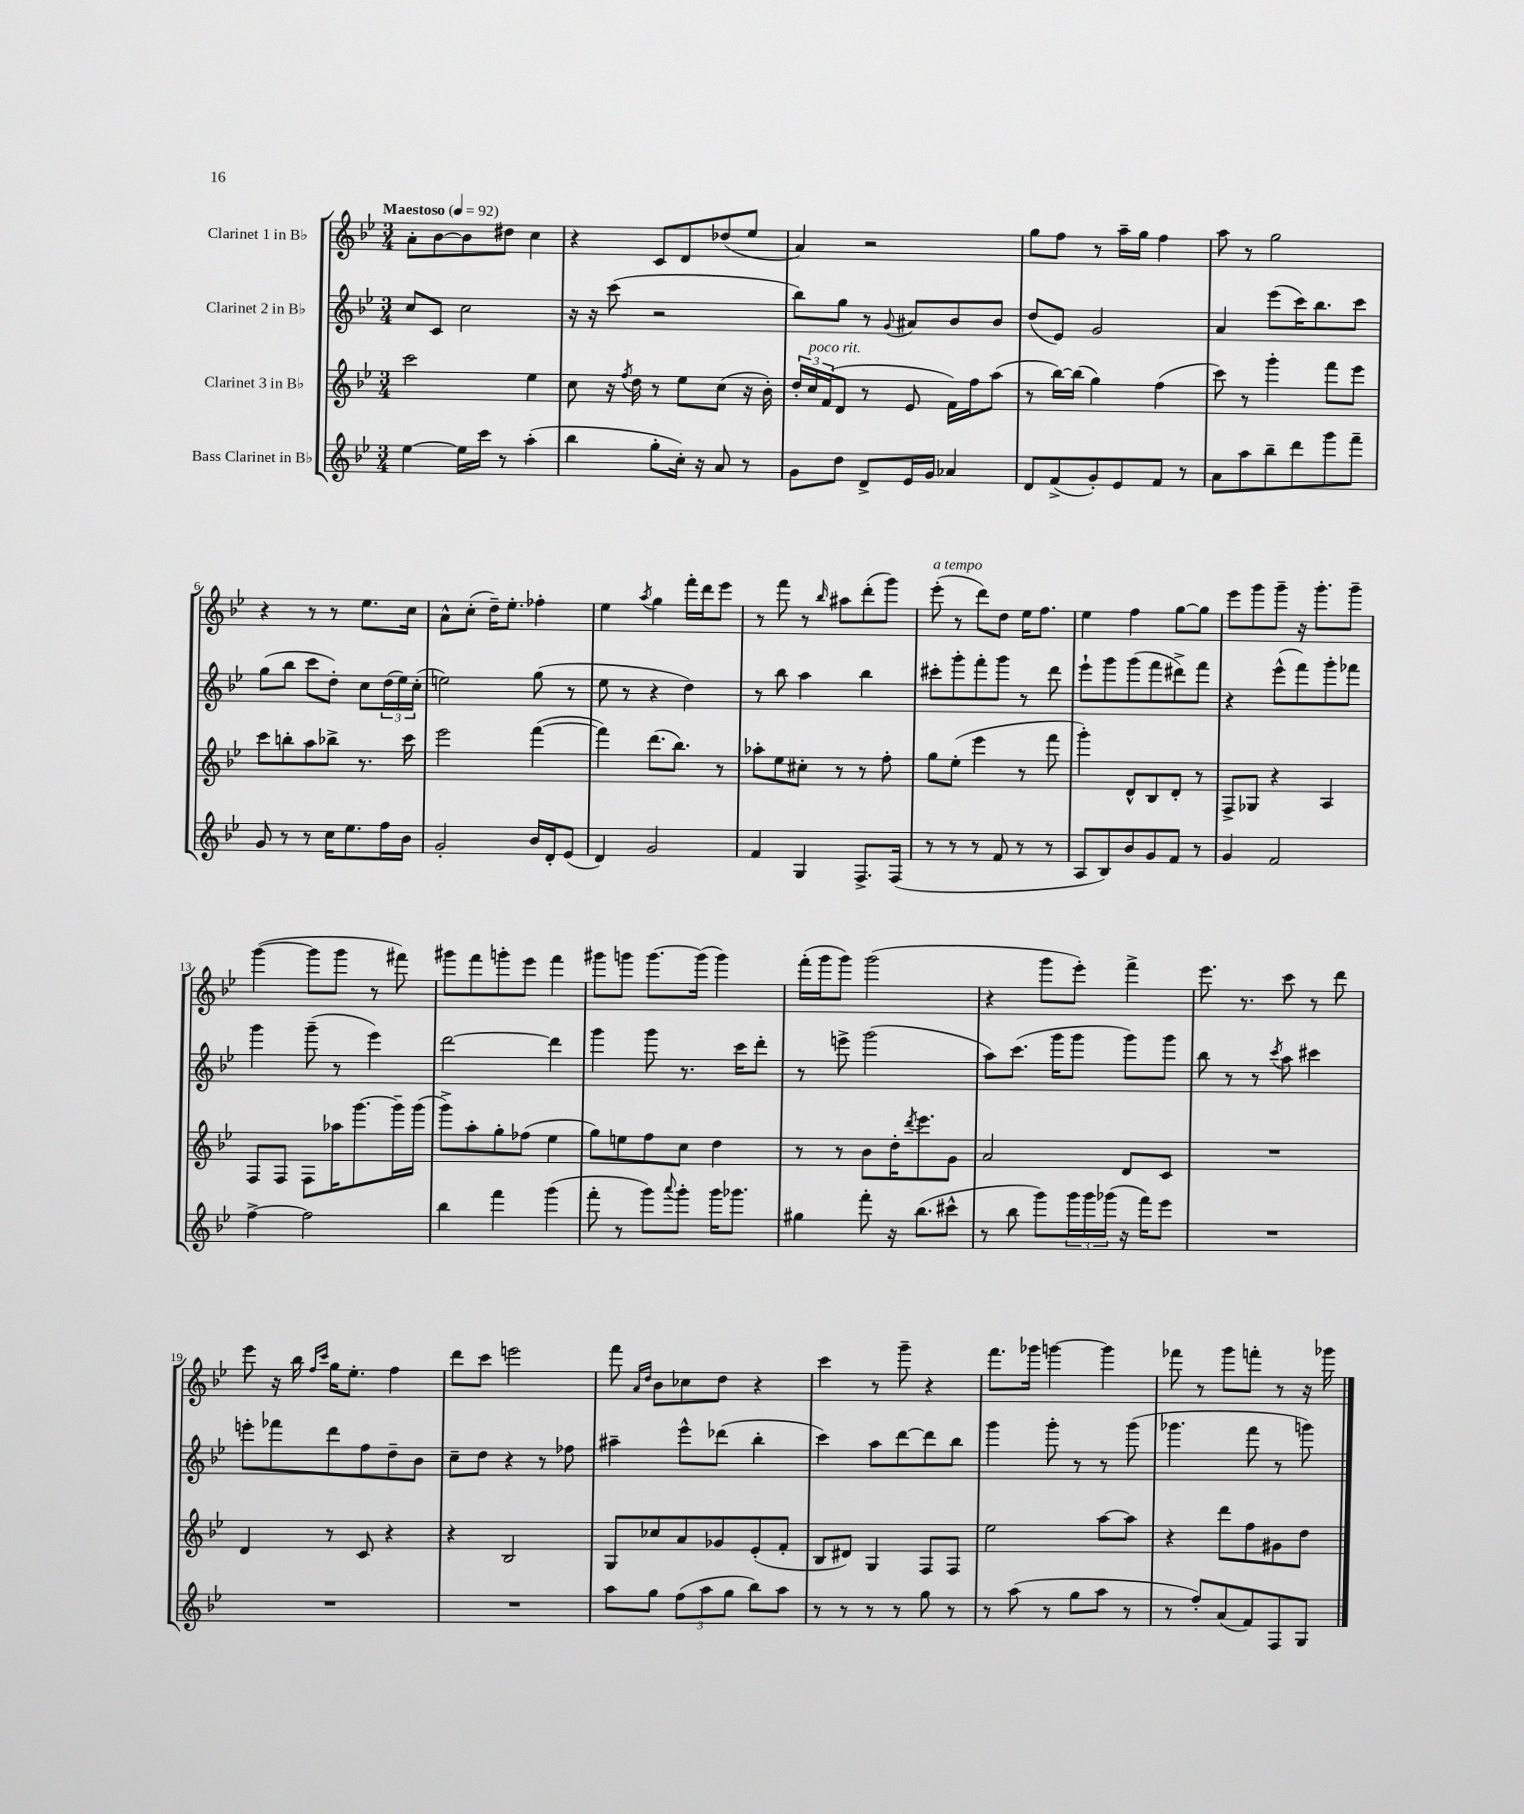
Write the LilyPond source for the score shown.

<<
\new StaffGroup <<
\new Staff = "s0" \with { instrumentName = "Clarinet 1 in Bb" } {
    \clef treble \key bes \major \numericTimeSignature \time 3/4 \tempo "Maestoso" 4 = 92
    a'8-. bes'8~ bes'8 dis''8 c''4 |
    r4 c'8 d'8 des''8( ees''8 |
    a'4) r2 |
    g''8 f''8 r8 a''16-- g''16 f''4 |
    a''8 r8 g''2 |
    r4 r8 r8 ees''8. c''16 |
    a'8-^ c''8-.( d''16--) ees''8.-. fes''4-. |
    ees''4 \acciaccatura { a''8 } g''4 f'''16-. d'''16 ees'''8 |
    r8 f'''8 r8 \grace { bes''16 } ais''8 d'''8-.( g'''8) |
    ees'''8-.^\markup { \italic "a tempo" }( r8 d'''8) d''8 ees''16 f''8. |
    ees''4 f''4 g''8~ g''8 |
    ees'''8 g'''8 g'''8-- r16 g'''8.-. g'''8-- |
    g'''4~( g'''8 g'''8 r8 fis'''8) |
    gis'''8 f'''8 g'''8-. ees'''8 f'''4 |
    gis'''8 g'''8 g'''8.~ g'''16( g'''4) |
    f'''16-.( g'''16 g'''8) g'''2( |
    r4 g'''8 ees'''8-.) f'''4-> |
    ees'''8. r8. c'''8 r8 d'''8 |
    ees'''8 r16 bes''16 \grace { f''16 c'''16 } g''16 ees''8.-. f''4 |
    d'''8 c'''8 e'''2 |
    f'''8 \grace { a'16 d''16 } bes'8 ces''8 d''8 r4 |
    c'''4 r8 g'''8-- r4 |
    f'''8. ges'''16 g'''4~ g'''4 |
    fes'''8 r8 g'''8 f'''8-. r8 r16 ges'''16 \bar "|." |
}
\new Staff = "s1" \with { instrumentName = "Clarinet 2 in Bb" } {
    \clef treble \key bes \major \numericTimeSignature \time 3/4
    c''8 c'8 c''2 |
    r16 r16 c'''8( r2 |
    bes''8) g''8 r8 \appoggiatura { g'8 } ais'8 bes'8 bes'8 |
    d''8( ees'8) g'2 |
    a'4 ees'''8( c'''16) bes''8. c'''8 |
    g''8( bes''8 c'''8 d''8-.) c''8 \tuplet 3/2 { d''16( ees''16) c''16-.( } |
    e''2) g''8( r8 |
    ees''8 r8 r4 d''4) |
    r8 bes''8 a''4 bes''4 |
    cis'''8-. g'''8-. f'''8-. g'''8 r8 d'''8 |
    ees'''8-! g'''8 g'''8( f'''8 dis'''8->) f'''8 |
    r4 ees'''8-^( f'''8) g'''8-. fes'''8 |
    g'''4 g'''8--( r8 ees'''4) |
    d'''2~ d'''4 |
    g'''4 g'''8 r8. c'''16 d'''8-. |
    r8 e'''8-> g'''2( |
    a''8) c'''8.( g'''16 g'''8 g'''8) g'''8 |
    bes''8 r8 r8 \acciaccatura { c'''8 } a''8 cis'''4 |
    e'''8-. fes'''8 d'''8 f''8 d''8-- bes'8 |
    c''8-- d''8 r4 r8 fes''8 |
    ais''4-- ees'''8-^ des'''8( bes''4-. |
    c'''4) a''8 d'''8~ d'''8 bes''8 |
    g'''4 g'''8-. r8 r8 g'''8( |
    ges'''4. f'''8 r8 g'''8) \bar "|." |
}
\new Staff = "s2" \with { instrumentName = "Clarinet 3 in Bb" } {
    \clef treble \key bes \major \numericTimeSignature \time 3/4
    c'''2 ees''4 |
    c''8 r16 \acciaccatura { f''8 } d''16 r8 ees''8 c''8( r16 bes'16-.) |
    \tuplet 3/2 { d''16-. c''16^\markup { \italic "poco rit." } f'16( } d'8 r8 ees'8 f'16) f''16 a''8( |
    r8 bes''16~) bes''16( g''4) f''4( |
    c'''8) r8 g'''4-. f'''8 ees'''8 |
    c'''8 b''8-. a''8 bes''8-> r8. c'''16 |
    ees'''2 f'''4~( |
    f'''4) d'''8.( bes''8.) r8 |
    aes''8-. ees''8 cis''8-. r8 r8 f''8-. |
    g''8 ees''8-.( ees'''4 r8 f'''8 |
    g'''4-.) d'8-^ bes8 d'8-. r8 |
    f8-> ges8 r4 a4 |
    f8 f8 f8 aes''16 g'''8.~ g'''16-- g'''16( |
    g'''8->) a''8-. g''8-. fes''8( ees''4 |
    g''8) e''8 f''8 c''8 d''4 |
    r8 r8 bes'8 d''16-. \acciaccatura { d'''8 } ees'''8. g'8 |
    a'2 d'8 c'8 |
    R2. |
    d'4 r8 c'8 r4 |
    r4 bes2 |
    g8 ces''8 a'8 ges'8 ees'8-.( f'8-. |
    bes8 dis'8) g4 f8 f8 |
    ees''2 a''8~ a''8 |
    r4 d'''8 f''8 gis'8 d''8 \bar "|." |
}
\new Staff = "s3" \with { instrumentName = "Bass Clarinet in Bb" } {
    \clef treble \key bes \major \numericTimeSignature \time 3/4
    ees''4~ ees''16 c'''16 r8 a''4-.( |
    bes''4 g''8-. c''16-.) r16 a'8 r8 |
    g'8 d''8 d'8-> ees'16 g'16 aes'4 |
    d'8 f'8->( g'8-.) ees'8 f'8 r8 |
    a'8 a''8 bes''8-- d'''8 g'''8 f'''8-- |
    g'8 r8 r8 c''16 ees''8. f''16 bes'16 |
    g'2-. bes'16 d'16-. ees'8( |
    d'4) g'2 |
    f'4 g4 f8.-> f16( |
    r8 r8 r8 f'8 r8 r8 |
    a8 bes8) bes'8 g'8 f'8 r8 |
    g'4 f'2 |
    f''4~-> f''2 |
    bes''4 f'''4 g'''4( |
    f'''8-. r8 g'''8) \appoggiatura { a'''8 } g'''8-. g'''16 ges'''8. |
    gis''4 f'''8-. r16 bes''8.( cis'''8-^ |
    r8 bes''8 g'''8) \tuplet 3/2 { g'''16 g'''16 ges'''16( } r16 f'''16) ees'''8 |
    R2. |
    R2. |
    R2. |
    a''8 g''8 \tuplet 3/2 { f''8( a''8 g''8 } bes''8) a''8 |
    r8 r8 r8 r8 g''8 r8 |
    r8 a''8( r8 g''8 a''8 r8 |
    r8 f''8-.) a'8( f'8) f8 g8 \bar "|." |
}
>>
>>
